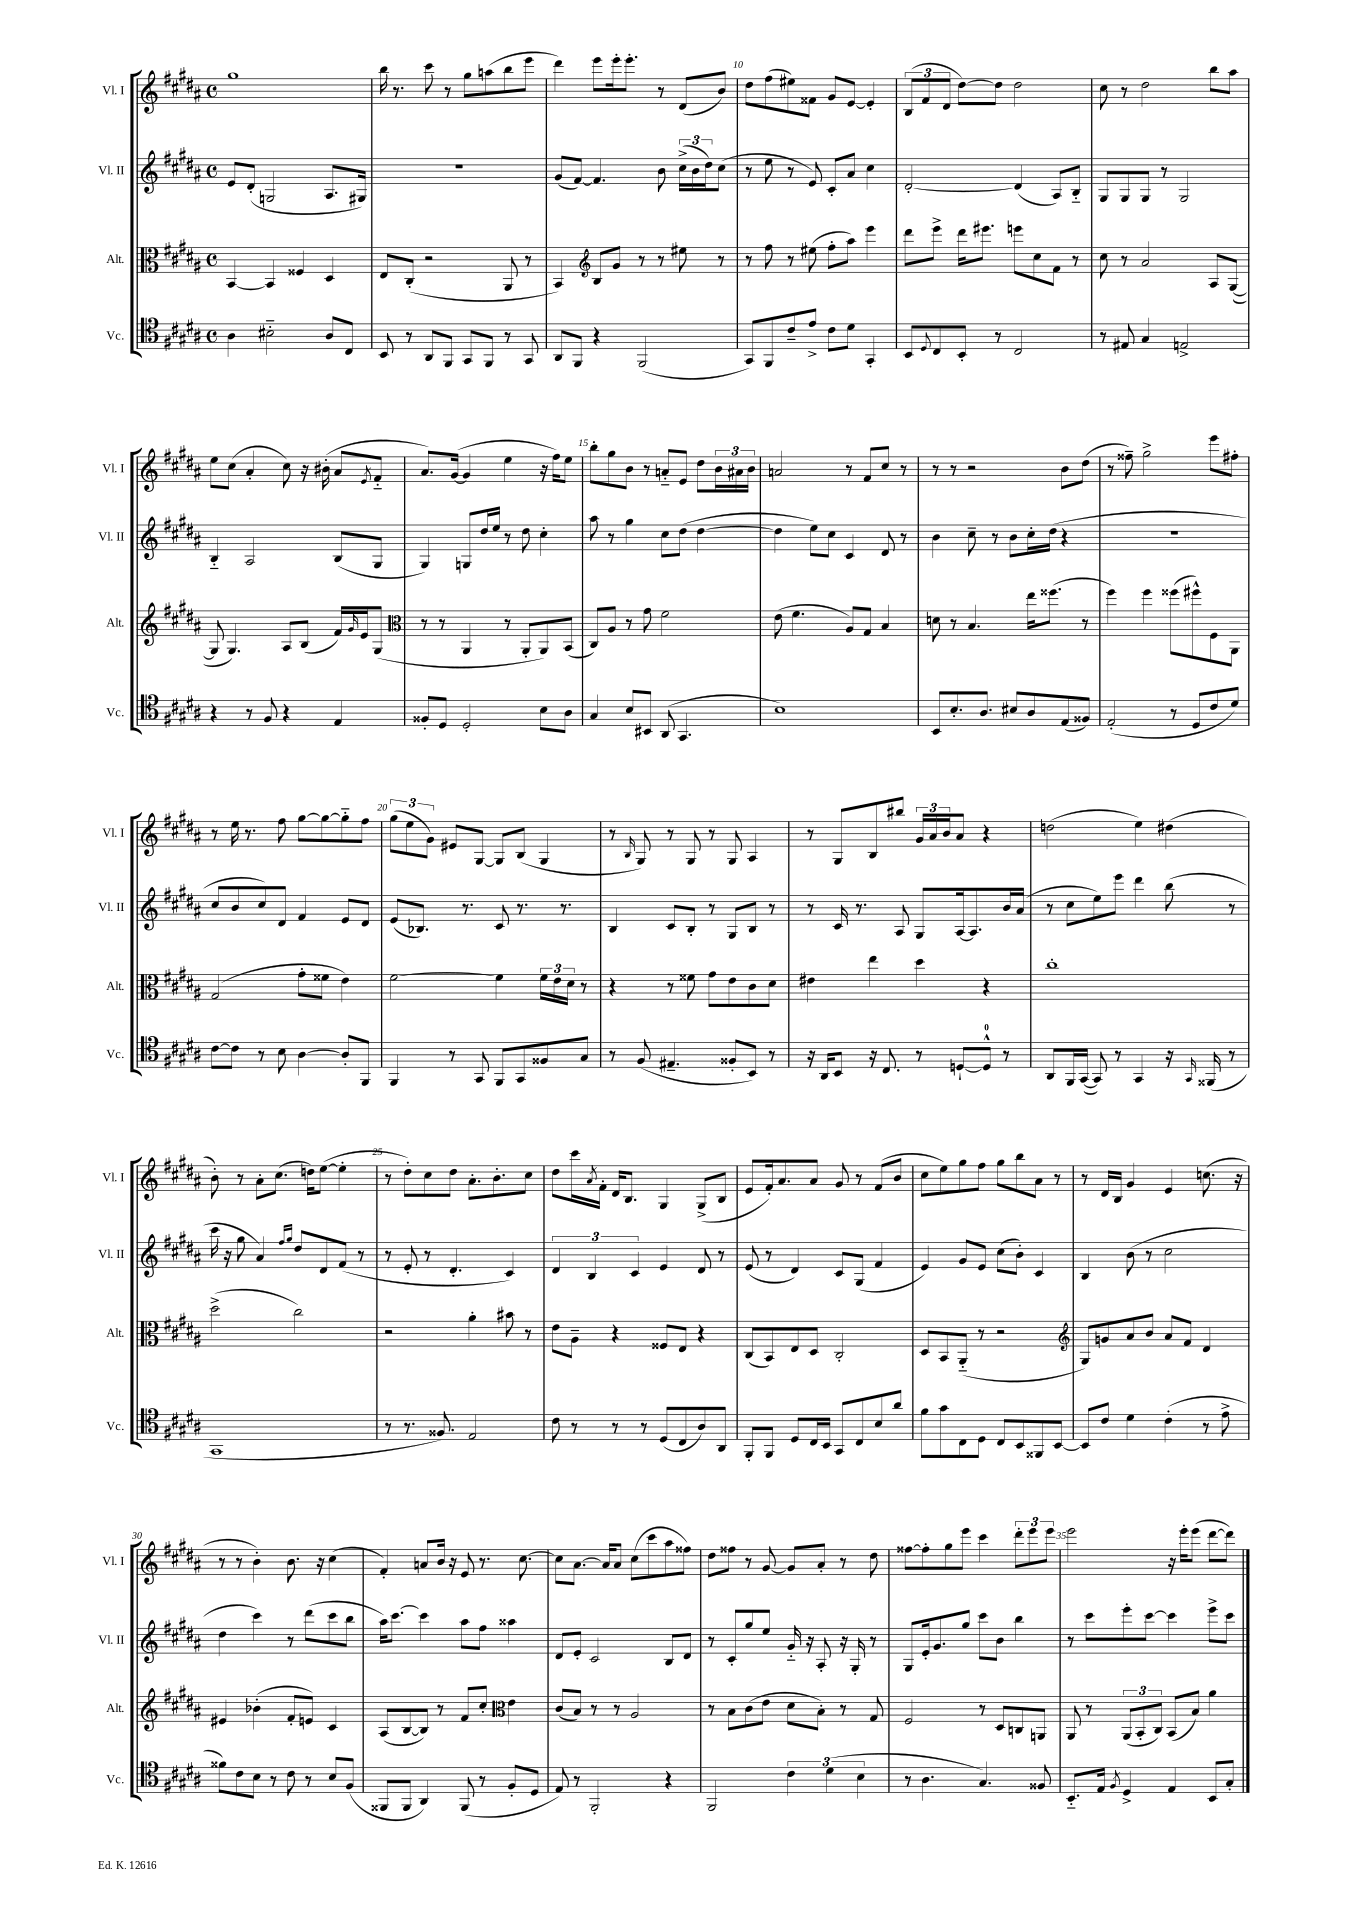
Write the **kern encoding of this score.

**kern	**kern	**kern	**kern
*part4	*part3	*part2	*part1
*staff4	*staff3	*staff2	*staff1
*I"Vc.	*I"Alt.	*I"Vl. II	*I"Vl. I
*I'Vc.	*I'Alt.	*I'Vl. II	*I'Vl. I
*clefC4	*clefC3	*clefG2	*clefG2
*k[f#c#g#d#a#]	*k[f#c#g#d#a#]	*k[f#c#g#d#a#]	*k[f#c#g#d#a#]
*M4/4	*M4/4	*M4/4	*M4/4
*met(c)	*met(c)	*met(c)	*met(c)
=7	=7	=7	=7
4A#\	[4BB/	8e/L	1gg#
.	.	(8d#'/J	.
2B#X\	4BB/]	2Gn/	.
.	4F##X/	.	.
8A#/L	4D#/	8.A#/L	.
8C#/J	.	.	.
.	.	16G#X/Jk)	.
=8	=8	=8	=8
8BB/	8E/L	1r	16bb\
.	.	.	8.r
8r	(8C#'/J	.	.
8AA#/L	2r	.	8ccc#\
8FF#/J	.	.	8r
8GG#/L	.	.	8gg#\L
8FF#/J	.	.	(8aan\
8r	8AA#/	.	8bb\
8GG#/	8r	.	8eee\J
=9	=9	=9	=9
8AA#/L	4BB/)	(8g#/L	4ddd#\)
8FF#/J	.	[8f#/J)	.
*	*clefG2	*	*
4r	8B/L	4.f#/]	8eee\L
.	8g#/J	.	16eee'\k
.	.	.	8.eee'\J
(2FF#/	8r	.	.
.	8r	8b\	8r
.	8ee#X\	(24cc#^\LL	(8d#/L
.	.	24b\	.
.	.	24dd#\J)	.
.	8r	(8cc#\J	8b/J)
=10	=10	=10	=10
8GG#/L)	8r	8r	8dd#\L
8FF#/	8ff#\	8ee\	(8ff#\
8c#~/	8r	8r	8ee#X\)
8e^/J	(8ee#X\	8e/)	8f##X\J
8c#\L	8ff#'\L	8c#'/L	8g#/L
8d#\J	8aa#\J)	8a#/J	[8e/J
4GG#'/	4eee\	4cc#\	4e'/]
=11	=11	=11	=11
8BB/L	8ddd#\L	[2d#'/	(12B/L
.	.	.	12f#/
8qqD#/	.	.	.
8C#/	8eee^\J	.	.
.	.	.	12d#/J
8BB'/J	16ddd#\KL	.	[8dd#\L)
.	8.eee#X\J	.	.
8r	.	.	8dd#\J]
2C#/	8eeen\L	(4d#/]	2dd#\
.	8cc#\	.	.
.	8f#\J	8A#/L)	.
.	8r	8B/J	.
=12	=12	=12	=12
8r	8cc#\	8G#/L	8cc#\
8E#X/	8r	8G#/	8r
4G#/	2a#/	8G#/J	2dd#\
.	.	8r	.
2En^/	.	2G#/	.
.	8A#/L	.	8bb\L
.	([8G#/J	.	8aa#\J
!!LO:LB:g=z
=13	=13	=13	=13
4r	8G#/]	4B/	8ee\L
.	4.G#/)	.	(8cc#\J
8r	.	2A#/	4a#'/
8F#/	.	.	.
4r	8A#/L	.	8cc#\)
.	(8B/J	.	16r
.	.	.	(16b#X'\
4E/	16f#/LL)	(8B/L	8a#/L
.	16qqg#/	.	.
.	16e/J	.	.
.	.	.	8qe/
.	(8G#/J	8G#/J	8f#/J
=14	=14	=14	=14
*	*clefC3	*	*
8F##X'/L	8r	4G#/)	8.a#/L)
8D#/J	8r	.	.
.	.	.	([16g#/Jk
2D#'/	4AA#/	8Gn/L	4g#/]
.	.	16dd#/L	.
.	.	16ee/JJ	.
.	8r	8r	4ee\
.	8AA#'/L	8dd#\	.
8B\L	8AA#/)	4cc#'\	16r
.	.	.	16ff#\KL)
8A#\J	(8BB/J	.	8ee\J
=15	=15	=15	=15
4G#/	8C#/L)	8aa#\	8bb'\L
.	8A#/J	8r	8gg#\
8B/L	8r	4gg#\	8b\J
8BB#X/J	8g#\	.	8r
(8AA#/	2f#\	8cc#\L	8an/L
4.GG#/	.	(8dd#\J	8e/J
.	.	[4dd#\	8dd#\L
.	.	.	24b\L
.	.	.	24a#X\
.	.	.	24b\JJ
=16	=16	=16	=16
1B)	(8e\	4dd#\]	2an/
.	4.f#\	.	.
.	.	8ee\L)	.
.	.	8cc#\J	.
.	8A#/L)	4c#/	8r
.	8G#/J	.	8f#/L
.	4B/	8d#/	8cc#/J
.	.	8r	8r
=17	=17	=17	=17
8BB/L	8dn\	4b\	8r
8.B'/	8r	.	8r
.	4.B/	8cc#~\	2r
8.A#/J	.	.	.
.	.	8r	.
8B#X/L	.	8b\L	.
8A#/	16ee\KL	16cc#'\L	.
.	(8.ff##X\J	(16dd#\JJ	.
(8E/	.	4r	8b\L
8F##X/J)	8r	.	(8dd#\J
=18	=18	=18	=18
(2E'/	4ff#\)	1r	8r
.	.	.	8ff##X~\)
.	4ff#\	.	2gg#^\
8r	(8ff##X\L	.	.
8D#/L	8ff#X^^\)	.	.
8c#/	8F#\	.	8eee\L
8d#/J)	8AA#\J	.	8ff#X'\J
!!LO:LB:g=z
=19	=19	=19	=19
[8c#\L	(2G#/	8cc#/L	8r
8c#\J]	.	8b/	16ee\
.	.	.	8.r
8r	.	8cc#/)	.
8B\	.	8d#/J	8ff#\
[4A#\	8g#'\L	4f#/	[8gg#\L
.	8f##X\J	.	8gg#\_
8A#'/L]	4e\)	8e/L	8gg#\]
8FF#/J	.	8d#/J	8ff#\J
=20	=20	=20	=20
4FF#/	[2f#\	(8e/L	(12gg#\L
.	.	.	12ee\
.	.	8.B-X/J)	.
.	.	.	12g#\J)
8r	.	.	8e#X/L
.	.	8.r	.
8GG#/	.	.	[8G#/J
8FF#/L	4f#\]	8c#/	8G#/L]
8GG#/	.	8.r	(8B/J
8F##X/	24f#\LL	.	4G#/
.	24e\	.	.
.	.	8.r	.
.	24d#\JJ	.	.
8G#/J	8r	.	.
=21	=21	=21	=21
8r	4r	4B/	8r
.	.	.	16qqB/
(8F#/	.	.	8G#/)
4.E#X~/	8r	8c#/L	8r
.	8f##X\	8B'/J	8G#/
.	8g#\L	8r	8r
8F##X'/L	8e\	8G#/L	8G#/
8BB/J)	8c#\	8B/J	4A#/
8r	8d#\J	8r	.
=22	=22	=22	=22
16r	4e#X\	8r	8r
16AA#/KL	.	.	.
8BB/J	.	16c#/	8G#/L
.	.	8.r	.
16r	4ee\	.	8B/
8.C#/	.	.	.
.	.	8A#/	8bb#X/J
8r	4dd#\	8G#/L	24g#/LL
.	.	.	24a#/
.	.	.	24b/J
[8Dn`/L	.	[16A#/k	8a#/J
.	.	8.A#/]	.
8D^^/J]	4r	.	4r
8r	.	16b/L	.
.	.	(16a#/JJ	.
=23	=23	=23	=23
8AA#/L	1cc#'	8r	(2ddn\
16FF#/L	.	8cc#\L	.
([16GG#/JJ	.	.	.
8GG#/])	.	8ee\)	.
8r	.	8eee\J	.
4GG#/	.	4ddd#\	4ee\)
16r	.	(8bb\	(4dd#X\
16qqGG#/	.	.	.
(16FF##X/	.	.	.
8r	.	8r	.
!!LO:LB:g=z
=24	=24	=24	=24
1GG#	(2dd#^\	16ccc#\	8b'\)
.	.	16r	.
.	.	8gg#\	8r
.	.	4a#/)	8a#'\L
.	.	.	(8.cc#\J
.	.	16qqff#/LL	.
.	.	16qqgg#/JJ	.
.	2cc#\)	8dd#/L	.
.	.	.	16ddn\KL)
.	.	8d#/	([8ee\J
.	.	(8f#/J	4ee'\]
.	.	8r	.
=25	=25	=25	=25
8r	2r	8r	8r
8.r	.	8e'/	8dd#'\L)
.	.	8r	8cc#\
8.F##X/)	.	.	.
.	.	4.d#'/	8dd#\J
2E/	4a#'\	.	8.a#'\L
.	.	.	8.b'\
.	8b#X\	4c#/)	.
.	8r	.	8cc#\J
=26	=26	=26	=26
8c#\	8e\L	6d#/	8dd#\L
8r	8A#~\J	.	16ccc#\L
.	.	6B/	.
.	.	.	8qa#/
.	.	.	16f#'\JJ
8r	4r	.	16d#/KL
.	.	.	8.B/J
.	.	6c#/	.
8r	.	.	.
(8D#/L	8F##X/L	4e/	4G#/
8C#/	8E/J	.	.
8A#/)	4r	8d#/	(8G#^/L
8AA#/J	.	8r	8B/J
=27	=27	=27	=27
8FF#'/L	(8C#/L	(8e/	8e/L
8FF#/J	8BB/)	8r	16f#'/k)
.	.	.	8.a#/
8D#/L	8E/	4d#/)	.
16C#/L	8D#/J	.	8a#/J
16BB/JJ	.	.	.
8GG#/L	2C#'/	8c#/L	8g#/
8C#/	.	(8G#/J	8r
8B/	.	4f#/	(8f#/L
8a#/J	.	.	8b/J
=28	=28	=28	=28
8f#\L	8D#/L	4e/)	8cc#\L
8g#\	8BB/	.	8ee\)
8C#\	(8AA#/J	8g#/L	8gg#\
8D#\J	8r	8e/J	8ff#\J
8C#/L	2r	(8cc#\L	8gg#\L
8BB/	.	8b'\J)	8bb\
8FF##X/	.	4c#/	8a#\J
[8BB/J	.	.	8r
=29	=29	=29	=29
*	*clefG2	*	*
8BB/L]	8G#/L)	4B/	8r
8c#/J	8gn/	.	16d#/LL
.	.	.	16B/JJ
4d#\	8a#/	(8b\	4g#/
.	8b/J	8r	.
(4c#'\	8a#/L	2cc#\	4e/
.	8f#/J	.	.
8r	4d#/	.	(8.ccn\
8e^\	.	.	.
.	.	.	16r
!!LO:LB:g=z
=30	=30	=30	=30
8f##X\L)	4e#X/	4dd#\	8r
8c#\	.	.	8r
8B\J	(4b-X'\	4ccc#\)	4b'\)
8r	.	.	.
8c#\	8f#'/L	8r	8.b\
8r	8en/J)	(8ddd#\L	.
.	.	.	16r
8B/L	4c#/	8ccc#\	(4cc#\
(8F#/J	.	8bb\J	.
=31	=31	=31	=31
8FF##X/L	(8A#/L	16aa#\KL)	4f#'/)
.	.	[8.ccc#\J	.
8FF##/J	[8B/	.	.
4AA#/)	8B/J])	4ccc#\]	8an/L
.	8r	.	16b/Jk
.	.	.	16r
(8FF##/	8f#/L	8aa#\L	8e/
8r	8cc#'/J	8ff#\J	8.r
*	*clefC3	*	*
8F#'/L	4e\	4aa##X\	.
.	.	.	[8.cc#\
8D#/J	.	.	.
=32	=32	=32	=32
8E/)	(8c#/L	8d#/L	8cc#\L]
8r	8B/J)	8e'/J	[8.a#\J
2FF#'/	8r	2c#/	.
.	.	.	16a#/KL]
.	8r	.	8a#/J
.	2A#/	.	(8cc#\L
.	.	.	8ccc#\
4r	.	8B/L	8aa#\
.	.	8d#/J	8ff##X\J)
=33	=33	=33	=33
2FF#/	8r	8r	8dd#\L
.	8B\L	8c#'/L	8ff##X\J
.	(8c#\	8gg#/	8r
.	8e\J	8ee/J	[8g#/
6c#\	8d#\L	16g#/	8g#/L]
.	.	16r	.
.	8B'\J)	8A#'/	8a#'/J
(6d#\	.	.	.
.	8r	16r	8r
.	.	16G#'/	.
6B\	.	.	.
.	8G#/	8r	8dd#\
=34	=34	=34	=34
8r	2F#/	8G#/L	[8ff##X\L
4.A#\	.	16e'/k	8ff##'\]
.	.	8.g#/	.
.	.	.	8gg#\
.	.	8gg#/J	8eee\J
4.G#/)	8r	8ccc#\L	4ccc#\
.	8D#/L	8b\J	.
.	8Cn/	4bb\	12ddd#'\L
.	.	.	12eee\
8F##X/	8AAn/J	.	.
.	.	.	12eee\J
=35	=35	=35	=35
8.BB/L	8AA#/	8r	2eee\
.	8r	8ccc#\L	.
16E/Jk	.	.	.
8qF#/	.	.	.
4D#^/	(12AA#/L	8eee'\	.
.	12BB'/	.	.
.	.	[8ccc#\J	.
.	12C#/J)	.	.
4E/	(8BB/L	4ccc#\]	16r
.	.	.	16eee'\KL
.	8B/J)	.	(8eee\J
8BB/L	4a#\	8eee^\L	[8ddd#\L
8G#'/J	.	8ccc#\J	8ddd#\J])
==	==	==	==
*-	*-	*-	*-
